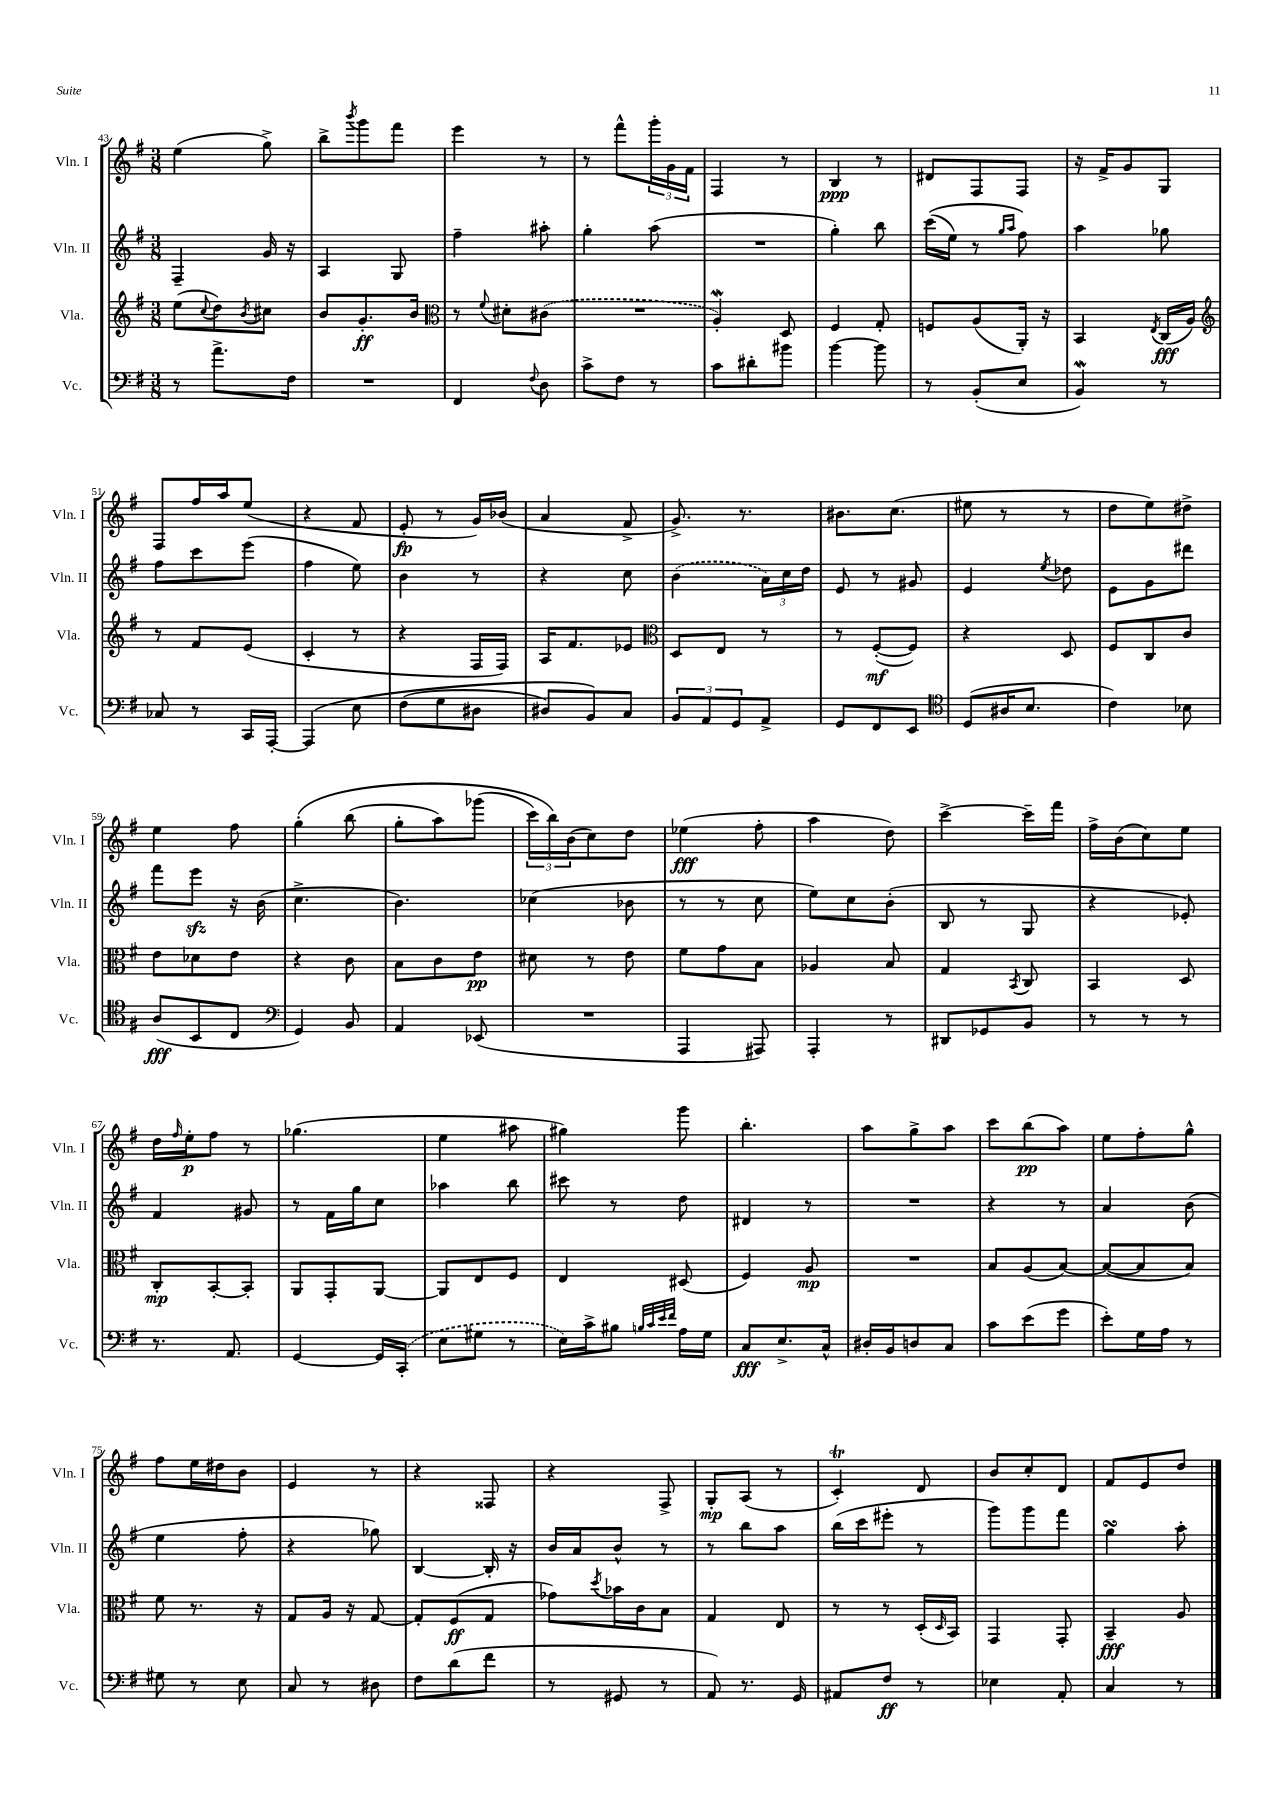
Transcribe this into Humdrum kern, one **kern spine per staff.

**kern	**kern	**kern	**kern
*staff4	*staff3	*staff2	*staff1
*clefF4	*clefG2	*clefG2	*clefG2
*k[f#]	*k[f#]	*k[f#]	*k[f#]
*M3/8	*M3/8	*M3/8	*M3/8
8r	(8ee	4F#~	(4ee
.	8qqcc	.	.
8.a^	8dd)	.	.
.	8qb	.	.
.	8cc#	16g	8gg^)
16F#	.	16r	.
=	=	=	=
4.r	8b	4A	8bb^
.	.	.	8qbbb
.	8.g'	.	8ggg
.	.	8G	8fff#
.	16b	.	.
=	=	=	=
*	*clefC3	*	*
4FF#	8r	4ff#~	4eee
.	8qqf#	.	.
.	8d#'	.	.
8qqF#	.	.	.
8D	(8c#	8aa#'	8r
=	=	=	=
8c^	4.r	4gg'	8r
8F#	.	.	8fff#^^
8r	.	(8aa	24ggg'
.	.	.	24g
.	.	.	24f#
=	=	=	=
8c	4A')	4.r	4F#
8d#'	.	.	.
8b#	8D	.	8r
=	=	=	=
[4b	4F#	4gg')	4B
8b]	8G'	8bb	8r
=	=	=	=
8r	8F	&((16ccc	8d#
.	.	16ee)	.
(8BB'	(8A	8r	8F#
.	.	16qqgg	.
.	.	16qqaa	.
8E	16AA')	8ff#&)	8F#
.	16r	.	.
=	=	=	=
4BB)	4BB	4aa	16r
.	.	.	16f#^
.	.	.	8g
.	8qE	.	.
8r	(16C	8gg-	8G
.	16A)	.	.
=	=	=	=
*	*clefG2	*	*
8C-	8r	8ff#	8F#
8r	8f#	8ccc	16ff#
.	.	.	16aa
16CC	(8e	(8eee	(8ee
[16AAA'	.	.	.
=	=	=	=
&(4AAA]	4c'	4ff#	4r
8E	8r	8ee)	8f#
=	=	=	=
(8F#	4r	4b	8e'
8G	.	.	8r
8D#	16F#	8r	16g)
.	16F#)	.	(16b-
=	=	=	=
8D#)	16A	4r	4a
.	8.f#	.	.
8BB&)	.	.	.
8C	8e-	8cc	8f#^
=	=	=	=
*	*clefC3	*	*
12BB	8D	(4b	8.g^)
12AA	.	.	.
.	8E	.	.
12GG	.	.	.
.	.	.	8.r
8AA^	8r	24a)	.
.	.	24cc	.
.	.	24dd	.
=	=	=	=
8GG	8r	8e	8.b#
8FF#	([8F#'	8r	.
.	.	.	(8.cc
8EE	8F#])	8g#	.
=	=	=	=
*clefC4	*	*	*
(8D	4r	4e	8ee#
16A#	.	.	8r
8.B	.	.	.
.	.	8qee	.
.	8D	8dd-	8r
=	=	=	=
4c)	8F#	8e	8dd
.	8C	8g	8ee)
8B-	8c	8ddd#	8dd#^
=	=	=	=
(8A	8e	8fff#	4ee
8BB	8d-	8eee	.
8C	8e	16r	8ff#
.	.	(16b	.
=	=	=	=
*clefF4	*	*	*
4GG)	4r	4.cc^	&(4gg'
8BB	8c	.	(8bb
=	=	=	=
4AA	8B	4.b)	8gg'
.	8c	.	8aa)
(8EE-	8e	.	(8ggg-
=	=	=	=
4.r	8d#	(4cc-	24ccc)
.	.	.	24bb&)
.	.	.	(24b
.	8r	.	8cc)
.	8e	8b-	8dd
=	=	=	=
4AAA	8f#	8r	(4ee-
.	8g	8r	.
8AAA#)	8B	8cc	8ff#'
=	=	=	=
4AAA'	4A-	8ee)	4aa
.	.	8cc	.
8r	8B	(8b'	8dd)
=	=	=	=
8DD#	4G	8B	[4ccc^
8GG-	.	8r	.
.	8qBB	.	.
8BB	8C	8G	16ccc~]
.	.	.	16fff#
=	=	=	=
8r	4BB	4r	16ff#^
.	.	.	(16b
8r	.	.	8cc)
8r	8D	8e-')	8ee
=	=	=	=
8.r	8C'	4f#	16dd
.	.	.	16qqff#
.	.	.	16ee'
.	[8BB'	.	8ff#
8.AA	.	.	.
.	8BB']	8g#	8r
=	=	=	=
[4GG	8AA	8r	(4.gg-
.	8GG'	16f#	.
.	.	16gg	.
16GG]	[8AA	8cc	.
(16CC'	.	.	.
=	=	=	=
8E	8AA]	4aa-	4ee
8G#	8E	.	.
8r	8F#	8bb	8aa#
=	=	=	=
16E)	4E	8ccc#	4gg#)
16c^	.	.	.
8B#	.	8r	.
32qqB	.	.	.
32qqc	.	.	.
32qqe	.	.	.
32qqf#	.	.	.
16A	(8D#	8dd	8ggg
16G	.	.	.
=	=	=	=
8C	4F#)	4d#	4.bb'
8.E^	.	.	.
.	8A	8r	.
16C^^	.	.	.
=	=	=	=
16D#'	4.r	4.r	8aa
16BB	.	.	.
8D	.	.	8gg^
8C	.	.	8aa
=	=	=	=
8c	8B	4r	8ccc
(8e	(8A	.	(8bb
8g	[8B)	8r	8aa)
=	=	=	=
8e')	(8B_	4a	8ee
16G	8B]	.	8ff#'
16A	.	.	.
8r	8B)	(8b	8gg^^
=	=	=	=
8G#	8f#	4ee	8ff#
8r	8.r	.	16ee
.	.	.	16dd#
8E	.	8ff#'	8b
.	16r	.	.
=	=	=	=
8C	8G	4r	4e
8r	16A	.	.
.	16r	.	.
8D#	[8G	8gg-)	8r
=	=	=	=
8F#	8G']	[4B	4r
(8d	(8F#	.	.
8f#	8G	16B']	8F##
.	.	16r	.
=	=	=	=
8r	8g-)	16b	4r
.	.	16a	.
.	8qdd	.	.
8GG#	16b-	8b^^	.
.	16c	.	.
8r	8B	8r	8F#^
=	=	=	=
8AA)	4G	8r	8G'
8.r	.	8bb	(8A
.	8E	8aa	8r
16GG	.	.	.
=	=	=	=
8AA#	8r	(16bb	4c')
.	.	16ccc	.
8F#	8r	8eee#'	.
8r	(16D'	8r	8d
.	16qqD	.	.
.	16BB)	.	.
=	=	=	=
4E-	4GG	8ggg)	8b
.	.	8ggg	8cc'
8AA'	8GG'	8fff#	8d
=	=	=	=
4C	4BB~	4gg	8f#
.	.	.	8e
8r	8A	8aa'	8dd
==	==	==	==
*-	*-	*-	*-
